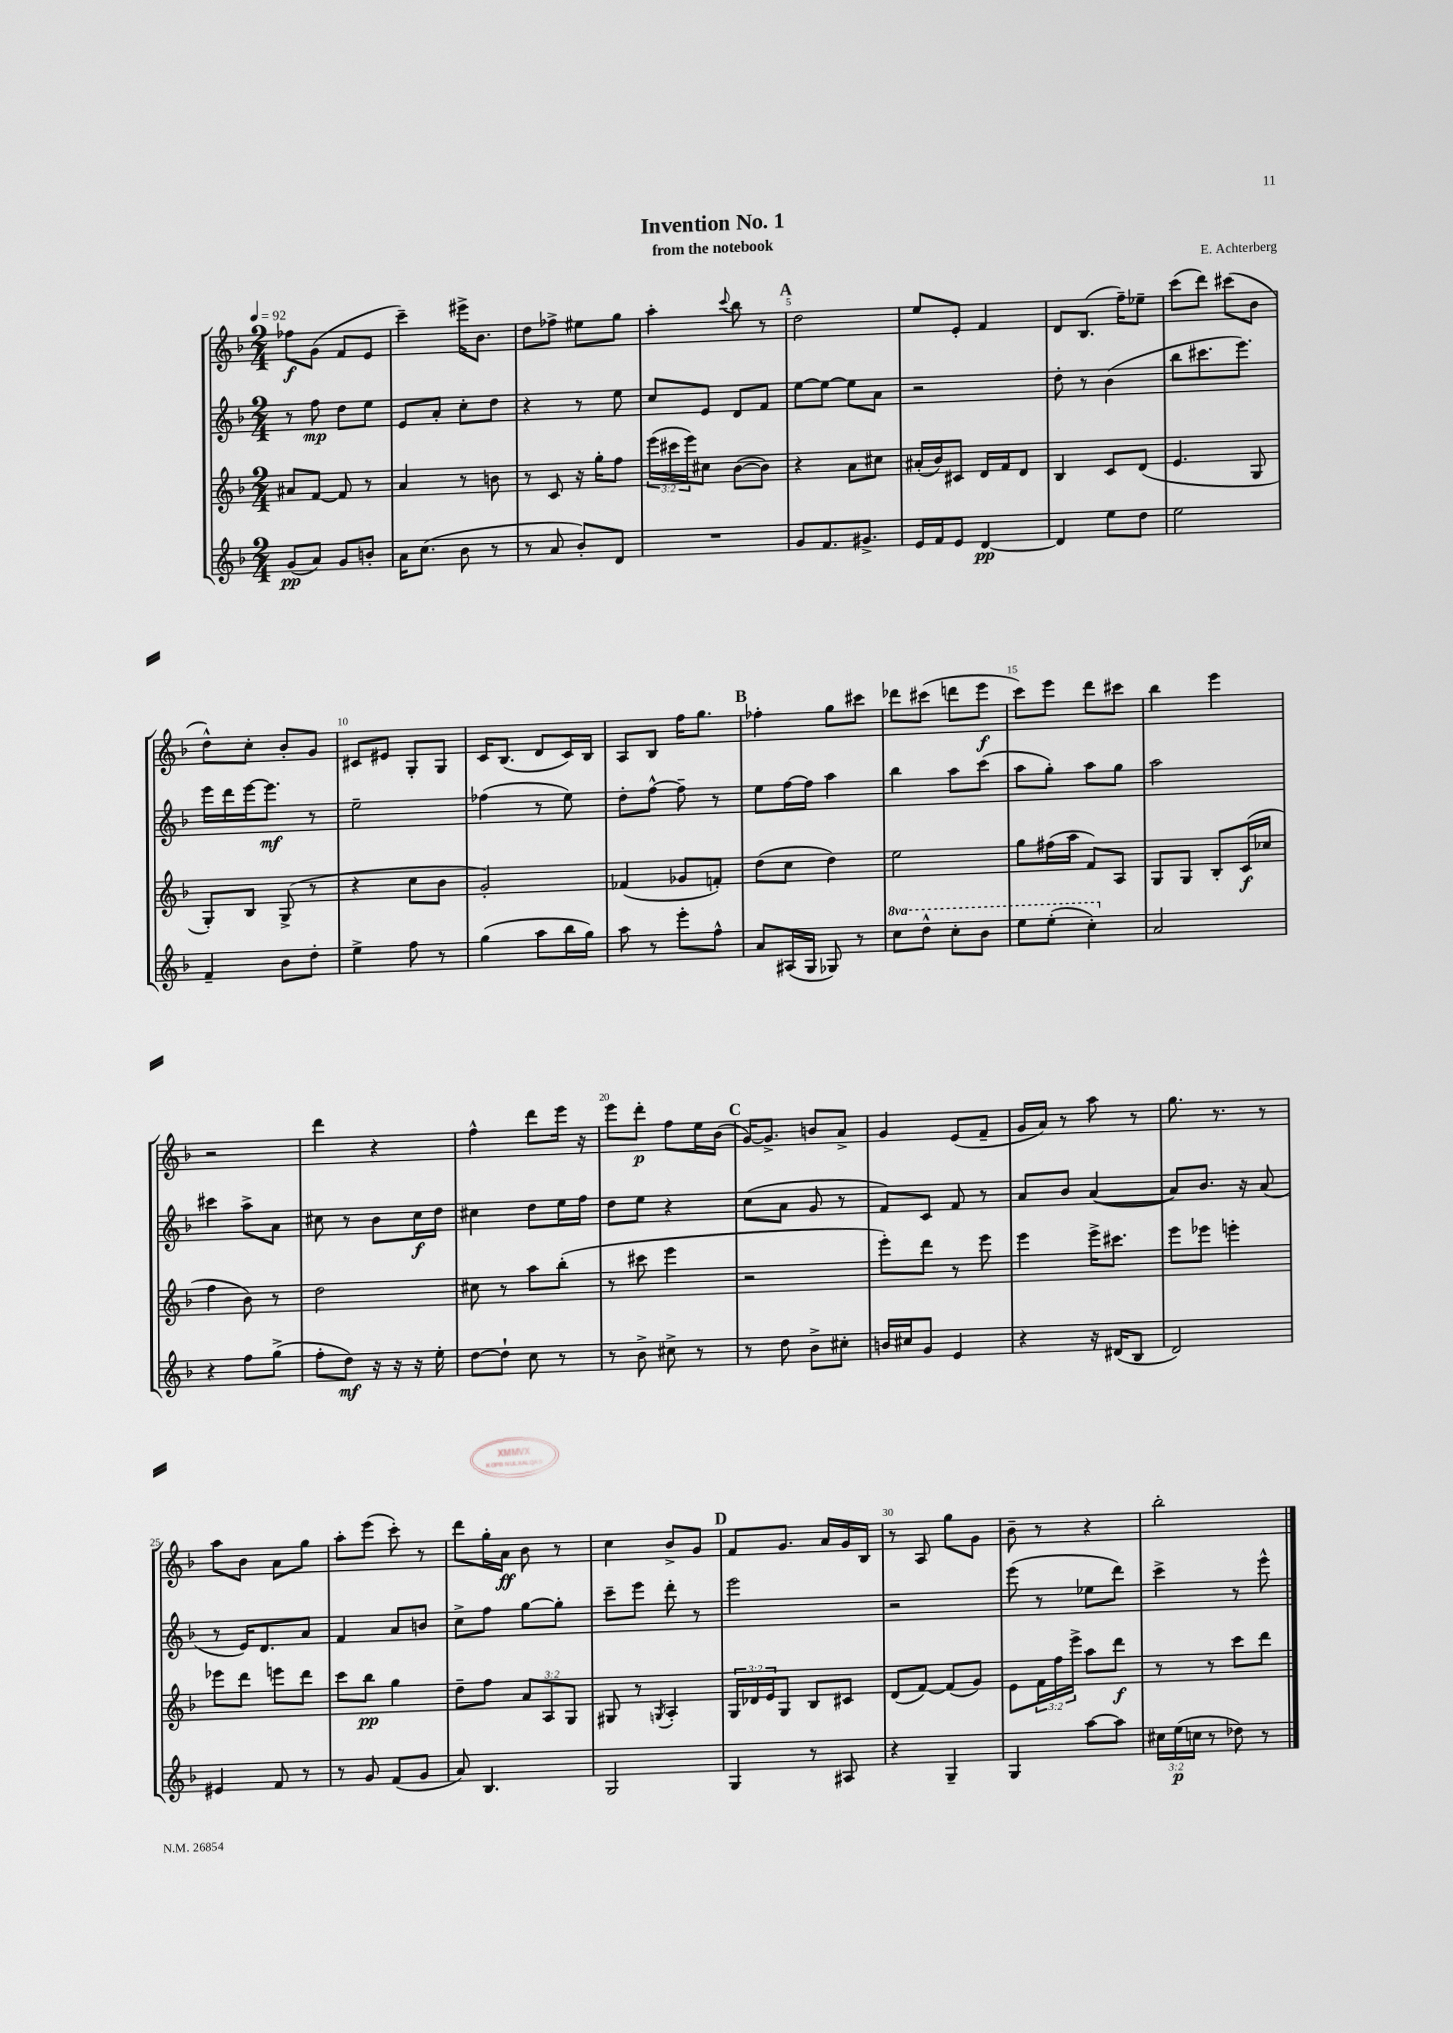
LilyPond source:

\header { title = "Invention No. 1" composer = "E. Achterberg" subtitle = "from the notebook" }
<<
\new StaffGroup <<
\new Staff = "s0" {
    \clef treble \key f \major \numericTimeSignature \time 2/4 \tempo 4 = 92
    fes''8\f g'8( f'8 e'8 |
    c'''4--) eis'''16-> bes'8. |
    d''8 fes''8-> eis''8 g''8 |
    a''4-. \appoggiatura { c'''8 } bes''8 r8 |
    \mark \markup { \bold "A" } d''2 |
    e''8 e'8-. f'4 |
    d'8 bes8.( f''16--) ees''8-- |
    c'''8( d'''8) cis'''8( bes'8 |
    d''8-^) c''8-. bes'8-. g'8 |
    cis'8 eis'8 g8-. g8 |
    c'16 bes8.( d'8 c'16) bes16 |
    a8 bes8 f''16 g''8. |
    \mark \markup { \bold "B" } fes''4-. g''8 cis'''8 |
    des'''8 cis'''8( d'''8 e'''8\f |
    c'''8) e'''8 d'''8 cis'''8 |
    bes''4 e'''4 |
    r2 |
    d'''4 r4 |
    f''4-^ d'''8 e'''16 r16 |
    e'''8 d'''8-.\p f''8 e''16 bes'16( |
    \mark \markup { \bold "C" } g'16~) g'8.-> b'8 a'8-> |
    g'4 e'8( f'8-- |
    g'16 a'16) r8 a''8 r8 |
    g''8. r8. r8 |
    a''8 bes'8 a'8 g''8 |
    a''8-. e'''8( c'''8-.) r8 |
    d'''8 g''16-. a'16\ff bes'8 r8 |
    c''4 bes'8-> g'8 |
    \mark \markup { \bold "D" } f'8 g'8. a'16 g'16 bes16 |
    r8 a8 g''8 g'8 |
    bes'8-- r8 r4 |
    bes''2-. \bar "|." |
}
\new Staff = "s1" {
    \clef treble \key f \major \numericTimeSignature \time 2/4
    r8 f''8\mp d''8 e''8 |
    e'8 a'8-. c''8-. d''8 |
    r4 r8 e''8 |
    c''8 e'8 d'8 f'8 |
    \mark \markup { \bold "A" } e''8~ e''8~ e''8 a'8 |
    r2 |
    d''8-. r8 bes'4( |
    bes''8 cis'''8. e'''8.) |
    e'''16 d'''16 e'''16~ e'''8.\mf r8 |
    e''2-- |
    fes''4( r8 e''8) |
    d''8-. f''8~-^ f''8-- r8 |
    \mark \markup { \bold "B" } e''8 f''16~ f''16 a''4 |
    bes''4 a''8 c'''8( |
    a''8 g''8-.) a''8 g''8 |
    a''2 |
    cis'''4 a''8-> a'8 |
    cis''8 r8 bes'8 cis''16\f d''16 |
    cis''4 d''8 e''16 f''16 |
    d''8 e''8 r4 |
    \mark \markup { \bold "C" } c''8( a'8 g'8 r8 |
    f'8) c'8 f'8 r8 |
    a'8 bes'8 a'4~( |
    a'8) bes'8. r16 a'8( |
    r8 e'16) d'8. a'8 |
    f'4 a'8 b'8 |
    c''8-> f''8 g''8~ g''8-. |
    c'''8-- e'''8 d'''8-. r8 |
    \mark \markup { \bold "D" } e'''2 |
    r2 |
    e'''8( r8 ees''8 d'''8) |
    c'''4-> r8 e'''8-^ \bar "|." |
}
\new Staff = "s2" {
    \clef treble \key f \major \numericTimeSignature \time 2/4 \override Staff.TupletNumber.text = #tuplet-number::calc-fraction-text
    ais'8 f'8~ f'8 r8 |
    a'4 r8 b'8 |
    r8 c'8 r16 g''16-. f''8 |
    \tuplet 3/2 { e'''16( cis'''16 e'''16) } cis''8 bes'8~( bes'8) |
    \mark \markup { \bold "A" } r4 a'8 cis''8 |
    ais'16-.( bes'16) cis'8 d'16 f'16 d'8 |
    bes4 c'8 d'8( |
    e'4. g8 |
    g8-.) bes8 g8->( r8 |
    r4 c''8 bes'8 |
    g'2-.) |
    fes'4( ges'8 f'8-.) |
    \mark \markup { \bold "B" } d''8( c''8 d''4) |
    e''2 |
    g''8 fis''16( a''16 f'8) a8 |
    g8 g8 bes8-. c'16\f( ces''16 |
    f''4 bes'8) r8 |
    d''2 |
    cis''8 r8 a''8 bes''8-.( |
    r8 cis'''8 e'''4 |
    \mark \markup { \bold "C" } r2 |
    e'''8-.) d'''8 r8 e'''8 |
    e'''4 e'''16-> cis'''8. |
    e'''8 ees'''8 e'''4-. |
    ees'''8 d'''8 e'''8 d'''8 |
    c'''8 bes''8\pp g''4 |
    d''8-- f''8 \tuplet 3/2 { a'8 a8 g8 } |
    gis8 r8 \acciaccatura { g8 } a4-. |
    \mark \markup { \bold "D" } \tuplet 3/2 { g16 des'16 e'16 } g8 bes8 cis'8 |
    d'8( f'8~) f'8( g'8) |
    e'8 \tuplet 3/2 { f'16 f''16 e'''16-> } a''8 d'''8\f |
    r8 r8 c'''8 d'''8 \bar "|." |
}
\new Staff = "s3" {
    \clef treble \key f \major \numericTimeSignature \time 2/4 \override Staff.TupletNumber.text = #tuplet-number::calc-fraction-text \set Staff.ottavationMarkups = #ottavation-simple-ordinals
    g'8\pp( a'8) g'8 b'8-. |
    a'16 c''8.( bes'8 r8 |
    r8 a'8 bes'8-.) d'8 |
    R2 |
    \mark \markup { \bold "A" } g'8 f'8. gis'8.-> |
    e'16 f'16 e'8 d'4~\pp |
    d'4 e''8 d''8 |
    e''2 |
    f'4-- bes'8 d''8-. |
    e''4-> f''8 r8 |
    g''4( a''8 bes''16 g''16) |
    a''8 r8 e'''8-. f''8-^ |
    \mark \markup { \bold "B" } a'8 ais16( g16 ges8) r8 |
    \ottava #1 c'''8 d'''8-^ c'''8-. bes''8 |
    e'''8 e'''8-.( c'''4-.) \ottava #0 |
    a'2 |
    r4 f''8 g''8->( |
    f''8-. d''8\mf) r16 r16 r16 e''16-. |
    d''8~ d''8-! c''8 r8 |
    r8 bes'8-> cis''8-> r8 |
    \mark \markup { \bold "C" } r8 d''8 bes'8-> cis''8-. |
    b'16 cis''16 g'8 e'4 |
    r4 r16 dis'16( bes8 |
    d'2) |
    eis'4 f'8 r8 |
    r8 g'8 f'8( g'8 |
    a'8) bes4. |
    g2 |
    \mark \markup { \bold "D" } g4 r8 ais8 |
    r4 g4-- |
    g4 a''8~ a''8 |
    \tuplet 3/2 { cis''16 e''16\p( c''16 } r8 des''8) r8 \bar "|." |
}
>>
>>
\layout { \context { \Score \override BarNumber.break-visibility = ##(#f #t #t) barNumberVisibility = #(every-nth-bar-number-visible 5) } }
